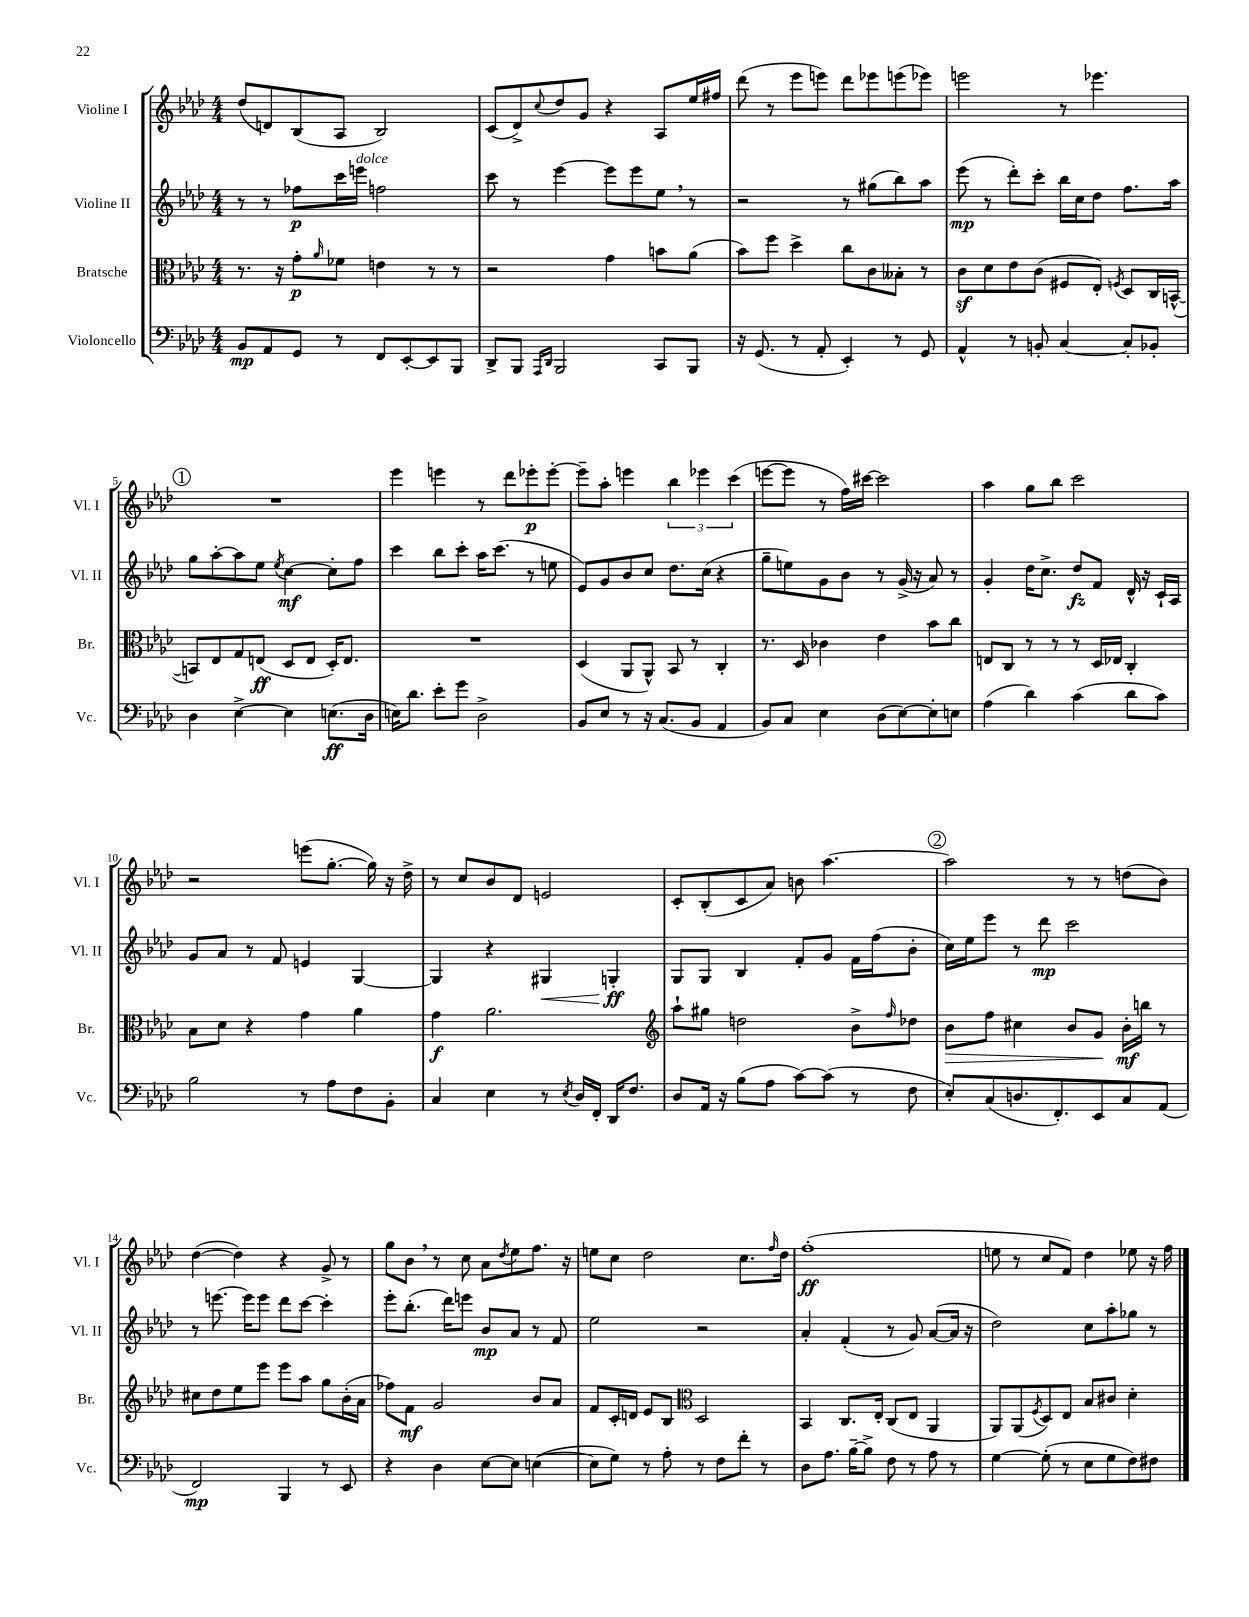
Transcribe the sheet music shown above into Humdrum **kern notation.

**kern	**kern	**kern	**kern
*staff4	*staff3	*staff2	*staff1
*clefF4	*clefC3	*clefG2	*clefG2
*k[b-e-a-d-]	*k[b-e-a-d-]	*k[b-e-a-d-]	*k[b-e-a-d-]
*M4/4	*M4/4	*M4/4	*M4/4
8BB-	8.r	8r	(8dd-
8AA-	.	8r	8d)
.	16r	.	.
8GG	8g'	8ff-	(8B-
.	16qqa-	.	.
8r	8f-	16ccc	8A-
.	.	16eee	.
8FF	4e	2ff	2B-)
[8EE-'	.	.	.
8EE-]	8r	.	.
8BBB-	8r	.	.
=	=	=	=
8DD-^	2r	8ccc	(8c
8BBB-	.	8r	8d-^)
16qqAAA-	.	.	.
16qqDD-	.	.	8qqcc
2BBB-	.	[4eee-	8dd-
.	.	.	8g
.	4g	8eee-]	4r
.	.	8eee-	.
8CC	8b	8ee-	8A-
8BBB-	(8a-	8r	16ee-
.	.	.	16ff#
=	=	=	=
16r	8b-)	2r	(8ddd-
(8.GG	.	.	.
.	8ff	.	8r
8r	4dd-^	.	8eee-
8AA-'	.	.	8eee)
4EE-')	8cc	8r	8ddd-
.	8c	(8gg#	8eee-
8r	8B--'	8bb-)	(8eee
8GG	8r	8aa-	8eee-)
=	=	=	=
4AA-^^	8c	(8eee-	2eee
.	8d-	8r	.
8r	8e-	8ddd-')	.
8BB'	(8c	8ccc'	.
[4C	8F#	16bb-	8r
.	.	16cc	.
.	8E-')	8dd-	4.eee-
.	8qF	.	.
8C']	8D-	8.ff	.
8BB-'	16C	.	.
.	([16BB^^	16aa-	.
=	=	=	=
4D-	8BB])	8gg	1r
.	8E-	[8aa-'	.
[4E-^	8G	8aa-]	.
.	(8E	8ee-	.
.	.	8qee-	.
4E-]	8D-	[4cc	.
.	8E	.	.
(8.E	16D-')	8cc']	.
.	8.E	.	.
.	.	8ff	.
16D-	.	.	.
=	=	=	=
16E)	1r	4ccc	4eee-
8.d-	.	.	.
8e-'	.	8bb-	4eee
8g	.	8ccc'	.
2D-^	.	16aa-	8r
.	.	(8.ccc	.
.	.	.	8ddd-
.	.	8r	8eee-'
.	.	8ee	[8eee-'
=	=	=	=
8BB-	(4D-	8e-)	8eee-~]
8E-	.	8g	8aa-'
8r	8AA-	8b-	4eee
16r	8AA-^^)	8cc	.
(8.C	.	.	.
.	8BB-	8.dd-	6bb-
8BB-	8r	.	.
.	.	.	6eee-
.	.	(16cc	.
4AA-	4C'	4r	.
.	.	.	(6ccc
=	=	=	=
8BB-)	8.r	8gg~	[8eee
8C	.	8ee)	8eee]
.	16D-	.	.
4E-	4c-	8g	8r
.	.	8b-	16ff)
.	.	.	[16ccc#
(8D-	4e-	8r	2ccc#]
[8E-)	.	(16g^	.
.	.	16r	.
8E-']	8b-	8a-)	.
8E	8cc	8r	.
=	=	=	=
(4A-	8E	4g'	4aa-
.	8C	.	.
4d-)	8r	16dd-	8gg
.	.	8.cc^	.
.	8r	.	8bb-
(4c	8r	8dd-	2ccc
.	16D-	8f	.
.	16E-	.	.
8d-	4C'	16d-^^	.
.	.	16r	.
8c)	.	16c`	.
.	.	16A-	.
=	=	=	=
2B-	8B-	8g	2r
.	8d-	8a-	.
.	4r	8r	.
.	.	8f	.
8r	4g	4e	(8eee
8A-	.	.	[8.gg'
8F	4a-	[4G	.
.	.	.	16gg])
8BB-'	.	.	16r
.	.	.	16dd-^
=	=	=	=
4C	4g	4G]	8r
.	.	.	8cc
4E-	2.a-	4r	8b-
.	.	.	8d-
8r	.	4G#	2e
8qE-	.	.	.
16D-	.	.	.
16FF'	.	.	.
16DD-	.	4G'	.
8.F	.	.	.
=	=	=	=
*	*clefG2	*	*
8D-	8aa-`	8G	8c'
16AA-	8gg#	8G	(8B-'
16r	.	.	.
(8B-	2dd	4B-	8c
8A-	.	.	8a-)
[8c)	.	8f'	8b
(8c]	.	8g	[4.aa-
8r	8b-^	16f	.
.	.	(16ff	.
.	16qqff	.	.
8F	8dd-	8b-'	.
=	=	=	=
8E-')	8b-	16cc)	2aa-]
.	.	16ee-	.
(8C	8ff	8eee-	.
8.D	4cc#	8r	.
.	.	8ddd-	.
8.FF')	.	.	.
.	8b-	2ccc	8r
8EE-	8g	.	8r
8C	16b-'	.	(8dd
.	16bb	.	.
(8AA-	8r	.	8b-)
=	=	=	=
2FF)	8cc#	8r	([4dd-
.	8dd-	[8.eee	.
.	8ee-	.	4dd-])
.	.	16eee]	.
.	8eee-	8eee	.
4BBB-	8eee-	8ddd-	4r
.	8aa-	[8ccc	.
8r	8gg	4ccc']	8g^
8EE-	(16b-'	.	8r
.	16a-	.	.
=	=	=	=
4r	8ff-)	8eee-'	8gg
.	8f	(8.bb-'	8b-
4D-	2g	.	8r
.	.	16ddd-)	.
.	.	8eee	8cc
[8E-	.	8b-	8a-
.	.	.	8qdd-
8E-]	.	8a-	8ee-
([4E	8b-	8r	8.ff
.	8a-	8f	.
.	.	.	16r
=	=	=	=
8E]	8f	2ee-	8ee
8G)	16c'	.	8cc
.	16d	.	.
8r	8e-	.	2dd-
8A-'	8B-	.	.
*	*clefC3	*	*
8r	2D-	2r	.
8F	.	.	.
8f'	.	.	8.cc
8r	.	.	.
.	.	.	16qqff
.	.	.	16dd-
=	=	=	=
8D-	4BB-	4a-'	(1ff'
8.A-	.	.	.
.	8.C	(4f'	.
[16B-~	.	.	.
8B-^]	.	.	.
.	16E-'	.	.
8F	(8C	8r	.
8r	8E-	8g)	.
8A-	4AA-	([8a-	.
8r	.	16a-]	.
.	.	16r	.
=	=	=	=
[4G	8AA-)	2dd-)	8ee
.	(8AA-	.	8r
.	8qF	.	.
(8G']	8D-)	.	8cc
8r	8E-	.	8f)
8E-	8B-	8cc	4dd-
8G	8c#	8aa-'	.
8F)	4d-'	8gg-	8ee-
8F#	.	8r	16r
.	.	.	16ff
==	==	==	==
*-	*-	*-	*-
